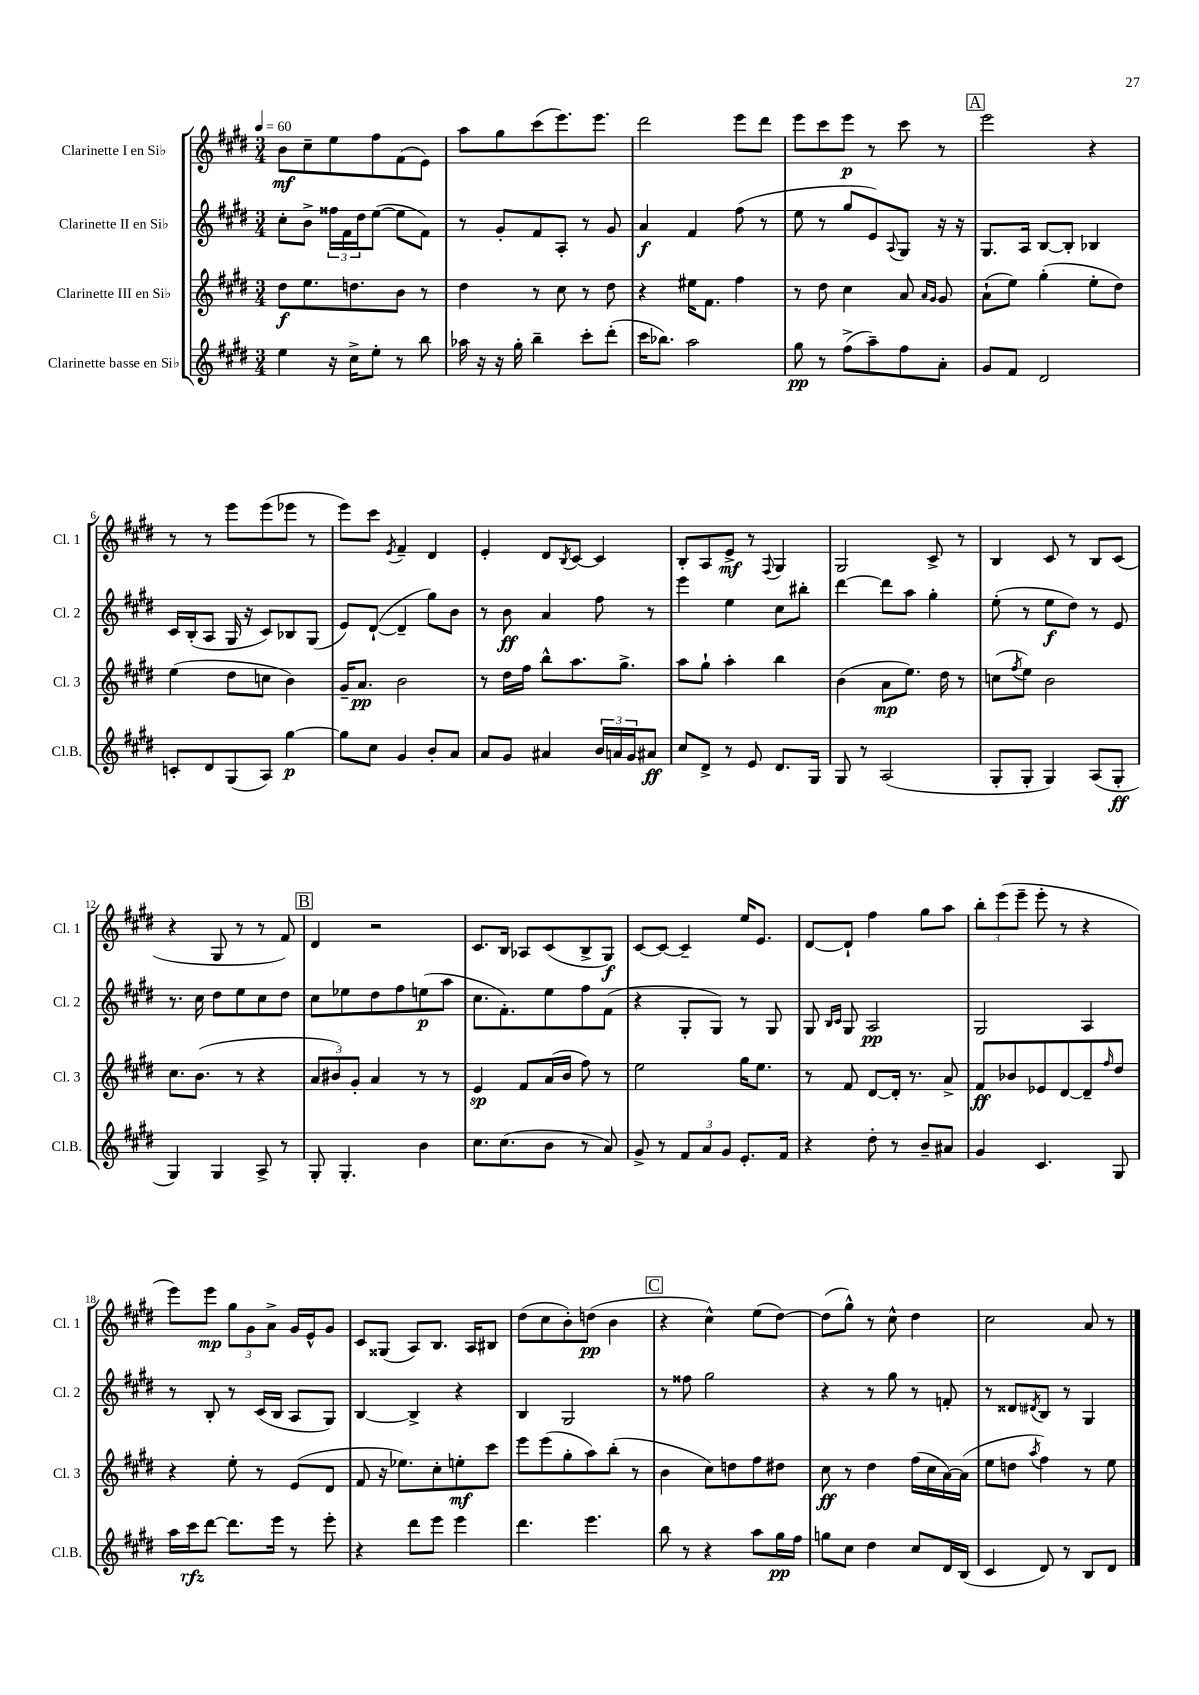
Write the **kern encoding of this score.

**kern	**dynam	**kern	**dynam	**kern	**dynam	**kern	**dynam
*part4	*part4	*part3	*part3	*part2	*part2	*part1	*part1
*staff4	*staff4	*staff3	*staff3	*staff2	*staff2	*staff1	*staff1
*I"Clarinette basse en Si♭	*	*I"Clarinette III en Si♭	*	*I"Clarinette II en Si♭	*	*I"Clarinette I en Si♭	*
*I'Cl.B.	*	*I'Cl. 3	*	*I'Cl. 2	*	*I'Cl. 1	*
*clefG2	*	*clefG2	*	*clefG2	*	*clefG2	*
*k[f#c#g#d#]	*	*k[f#c#g#d#]	*	*k[f#c#g#d#]	*	*k[f#c#g#d#]	*
*M3/4	*	*M3/4	*	*M3/4	*	*M3/4	*
*MM60	*	*MM60	*	*MM60	*	*MM60	*
=1	=1	=1	=1	=1	=1	=1	=1
4ee\	.	8dd#\L	f	8cc#'\L	.	8b\L	mf
.	.	8.ee\	.	8b^\J	.	8cc#~\	.
16r	.	.	.	24ff##X\LL	.	8ee\	.
.	.	.	.	24f#\	.	.	.
16cc#^\KL	.	8.ddn\	.	.	.	.	.
.	.	.	.	24dd#\J	.	.	.
8ee'\J	.	.	.	([8ee\J	.	8ff#\	.
8r	.	8b\J	.	8ee\L]	.	(8f#\	.
8bb\	.	8r	.	8f#\J)	.	8e\J)	.
=2	=2	=2	=2	=2	=2	=2	=2
16aa-X\	.	4dd#\	.	8r	.	8aa\L	.
16r	.	.	.	.	.	.	.
16r	.	.	.	8g#'/L	.	8gg#\	.
16gg#'\	.	.	.	.	.	.	.
4bb~\	.	8r	.	8f#/	.	(8ccc#\	.
.	.	8cc#\	.	8A'/J	.	8.eee\)	.
8ccc#'\L	.	8r	.	8r	.	.	.
.	.	.	.	.	.	8.eee\J	.
(8ddd#'\J	.	8dd#\	.	8g#/	.	.	.
=3	=3	=3	=3	=3	=3	=3	=3
16ccc#\KL	.	4r	.	4a/	f	2ddd#\	.
8.bb-X\J)	.	.	.	.	.	.	.
2aa\	.	16ee#X\KL	.	4f#/	.	.	.
.	.	8.f#\J	.	.	.	.	.
.	.	4ff#\	.	(8ff#\	.	8eee\L	.
.	.	.	.	8r	.	8ddd#\J	.
=4	=4	=4	=4	=4	=4	=4	=4
8gg#\	pp	8r	.	8ee\	.	8eee\L	.
8r	.	8dd#\	.	8r	.	8ccc#\	.
(8ff#^\L	.	4cc#\	.	8gg#/L	.	8eee\J	p
8aa~\)	.	.	.	8e/)	.	8r	.
.	.	.	.	8qqA/	.	.	.
8ff#\	.	8a/	.	8G#/J	.	8ccc#\	.
.	.	16qqa/LL	.	.	.	.	.
.	.	16qqg#/JJ	.	.	.	.	.
8a'\J	.	8g#/	.	16r	.	8r	.
.	.	.	.	16r	.	.	.
!!LO:REH:place=s1:t=A
=5	=5	=5	=5	=5	=5	=5	=5
8g#/L	.	(8a`\L	.	8.G#/L	.	2eee\	.
8f#/J	.	8ee\J)	.	.	.	.	.
.	.	.	.	16A/Jk	.	.	.
2d#/	.	(4gg#'\	.	[8B/L	.	.	.
.	.	.	.	8B'/J]	.	.	.
.	.	8ee'\L	.	4B-X/	.	4r	.
.	.	8dd#\J)	.	.	.	.	.
!!LO:LB:g=z
=6	=6	=6	=6	=6	=6	=6	=6
8cn'/L	.	(4ee\	.	16c#/LL	.	8r	.
.	.	.	.	(16B'/J	.	.	.
8d#/	.	.	.	8A/J	.	8r	.
(8G#/	.	8dd#\L	.	16G#/	.	8eee\L	.
.	.	.	.	16r	.	.	.
8A/J)	.	8ccn\J	.	8c#/L)	.	(8eee\	.
[4gg#\	p	4b\)	.	8B-X/	.	8eee-X\J	.
.	.	.	.	(8G#/J	.	8r	.
=7	=7	=7	=7	=7	=7	=7	=7
8gg#\L]	.	16g#~/KL	.	8e/L)	.	8eee\L)	.
.	.	8.a/J	pp	.	.	.	.
8cc#\J	.	.	.	([8d#`/J	.	8ccc#\J	.
.	.	.	.	.	.	8qe/	.
4g#/	.	2b\	.	4d#~/]	.	4f#~/	.
8b'/L	.	.	.	8gg#\L)	.	4d#/	.
8a/J	.	.	.	8b\J	.	.	.
=8	=8	=8	=8	=8	=8	=8	=8
8a/L	.	8r	.	8r	.	4e'/	.
8g#/J	.	16dd#\LL	.	8b\	ff	.	.
.	.	16ff#\JJ	.	.	.	.	.
4a#X/	.	8bb^^\L	.	4a/	.	8d#/L	.
.	.	.	.	.	.	8qB/	.
.	.	8.aa\	.	.	.	[8c#/J	.
24b/LL	.	.	.	8ff#\	.	4c#/]	.
24an/	.	.	.	.	.	.	.
.	.	8.gg#^\J	.	.	.	.	.
24g#/J	.	.	.	.	.	.	.
8a#X/J	ff	.	.	8r	.	.	.
=9	=9	=9	=9	=9	=9	=9	=9
8cc#/L	.	8aa\L	.	4eee\	.	8B'/L	.
8d#^/J	.	8gg#`\J	.	.	.	8A/	.
8r	.	4aa'\	.	4ee\	.	8e^/J	mf
8e/	.	.	.	.	.	8r	.
.	.	.	.	.	.	8qqF#/	.
8.d#/L	.	4bb\	.	8cc#\L	.	4G#/	.
.	.	.	.	8bb#X'\J	.	.	.
16G#/Jk	.	.	.	.	.	.	.
=10	=10	=10	=10	=10	=10	=10	=10
8G#/	.	(4b\	.	[4ddd#\	.	2G#/	.
8r	.	.	.	.	.	.	.
(2A/	.	8a\L	mp	8ddd#\L]	.	.	.
.	.	8.ee\J)	.	8aa\J	.	.	.
.	.	.	.	4gg#'\	.	8c#^/	.
.	.	16dd#\	.	.	.	.	.
.	.	8r	.	.	.	8r	.
=11	=11	=11	=11	=11	=11	=11	=11
8G#'/L	.	(8ccn\L	.	(8ee'\	.	4B/	.
.	.	8qff#/	.	.	.	.	.
8G#'/J	.	8ee\J)	.	8r	.	.	.
4G#/)	.	2b\	.	8ee\L	f	8c#/	.
.	.	.	.	8dd#\J)	.	8r	.
(8A/L	.	.	.	8r	.	8B/L	.
8G#'/J	ff	.	.	8e/	.	(8c#/J	.
!!LO:LB:g=z
=12	=12	=12	=12	=12	=12	=12	=12
4G#/)	.	8.cc#\L	.	8.r	.	4r	.
.	.	(8.b\J	.	16cc#\	.	.	.
4G#/	.	.	.	8dd#\L	.	8G#/	.
.	.	8r	.	8ee\	.	8r	.
8A^/	.	4r	.	8cc#\	.	8r	.
8r	.	.	.	8dd#\J	.	8f#/)	.
!!LO:REH:place=s1:t=B
=13	=13	=13	=13	=13	=13	=13	=13
8G#'/	.	12a/L	.	8cc#\L	.	4d#/	.
.	.	12b#X/)	.	.	.	.	.
4.G#'/	.	.	.	8ee-X\	.	.	.
.	.	12g#'/J	.	.	.	.	.
.	.	4a/	.	8dd#\	.	2r	.
.	.	.	.	8ff#\	.	.	.
4b\	.	8r	.	(8een\	p	.	.
.	.	8r	.	8aa\J	.	.	.
=14	=14	=14	=14	=14	=14	=14	=14
8.cc#\L	.	4e/	sp	8.cc#\L	.	8.c#/L	.
(8.cc#\	.	.	.	8.f#'\)	.	16B/Jk	.
.	.	8f#/L	.	.	.	8A-X/L	.
8b\J	.	(16a/L	.	8ee\	.	(8c#/	.
.	.	16b/JJ	.	.	.	.	.
8r	.	8ff#\)	.	8ff#\	.	8B^/	.
8a/)	.	8r	.	(8f#\J	.	8G#/J)	f
=15	=15	=15	=15	=15	=15	=15	=15
8g#^/	.	2ee\	.	4r	.	[8c#/L	.
8r	.	.	.	.	.	8c#/J_	.
12f#/L	.	.	.	8G#'/L	.	4c#~/]	.
12a/	.	.	.	.	.	.	.
.	.	.	.	8G#/J)	.	.	.
12g#/J	.	.	.	.	.	.	.
8.e'/L	.	16gg#\KL	.	8r	.	16ee/KL	.
.	.	8.ee\J	.	.	.	8.e/J	.
.	.	.	.	8G#/	.	.	.
16f#/Jk	.	.	.	.	.	.	.
=16	=16	=16	=16	=16	=16	=16	=16
4r	.	8r	.	8G#/	.	[8d#/L	.
.	.	.	.	16qqB/LL	.	.	.
.	.	.	.	16qqc#/JJ	.	.	.
.	.	8f#/	.	8G#/	.	8d#`/J]	.
8dd#'\	.	[8d#/L	.	2A/	pp	4ff#\	.
8r	.	16d#'/Jk]	.	.	.	.	.
.	.	8.r	.	.	.	.	.
8b~/L	.	.	.	.	.	8gg#\L	.
8a#X/J	.	8a^/	.	.	.	8aa\J	.
=17	=17	=17	=17	=17	=17	=17	=17
4g#/	.	8f#/L	ff	2G#/	.	12bb'\L	.
.	.	.	.	.	.	(12eee\	.
.	.	8b-X/	.	.	.	.	.
.	.	.	.	.	.	12eee~\J	.
4.c#/	.	8e-X/	.	.	.	8eee'\	.
.	.	[8d#/	.	.	.	8r	.
.	.	8d#~/]	.	4A/	.	4r	.
.	.	16qqff#/	.	.	.	.	.
8G#/	.	8dd#/J	.	.	.	.	.
!!LO:LB:g=z
=18	=18	=18	=18	=18	=18	=18	=18
16aa\LL	.	4r	.	8r	.	8eee\L)	.
16ccc#\J	rfz	.	.	.	.	.	.
[8ddd#\J	.	.	.	8B'/	.	8eee\J	mp
8.ddd#\L]	.	8ee'\	.	8r	.	12gg#\L	.
.	.	.	.	.	.	12g#\	.
.	.	8r	.	(16c#/LL	.	.	.
.	.	.	.	.	.	12a^\J	.
16eee\Jk	.	.	.	16B/JJ	.	.	.
8r	.	(8e/L	.	8A/L	.	16g#/LL	.
.	.	.	.	.	.	16e^^/J	.
8eee'\	.	8d#/J	.	8G#/J)	.	8g#/J	.
=19	=19	=19	=19	=19	=19	=19	=19
4r	.	8f#/	.	[4B/	.	8c#/L	.
.	.	16r	.	.	.	(8G##X/J	.
.	.	8.ee-X\L)	.	.	.	.	.
8ddd#\L	.	.	.	4B^/]	.	8A/L)	.
8eee\J	.	8cc#'\	.	.	.	8.B/J	.
4eee\	.	8een'\	mf	4r	.	.	.
.	.	.	.	.	.	16A/KL	.
.	.	8ccc#\J	.	.	.	8B#X/J	.
=20	=20	=20	=20	=20	=20	=20	=20
4.ddd#\	.	8eee\L	.	4B/	.	(8dd#\L	.
.	.	(8eee\	.	.	.	8cc#\	.
.	.	8gg#'\	.	2G#/	.	8b'\)	.
4.eee\	.	8aa\)	.	.	.	(8ddn\J	pp
.	.	(8bb'\J	.	.	.	4b\	.
.	.	8r	.	.	.	.	.
!!LO:REH:place=s1:t=C
=21	=21	=21	=21	=21	=21	=21	=21
8bb\	.	4b\	.	8r	.	4r	.
8r	.	.	.	8ff##X\	.	.	.
4r	.	8cc#\L)	.	2gg#\	.	4cc#^^\)	.
.	.	8ddn\	.	.	.	.	.
8aa\L	.	8ff#\	.	.	.	(8ee\L	.
16gg#\L	pp	8dd#X\J	.	.	.	[8dd#\J)	.
16ff#\JJ	.	.	.	.	.	.	.
=22	=22	=22	=22	=22	=22	=22	=22
8ggn\L	.	8cc#\	ff	4r	.	(8dd#\L]	.
8cc#\J	.	8r	.	.	.	8gg#^^\J)	.
4dd#\	.	4dd#\	.	8r	.	8r	.
.	.	.	.	8gg#\	.	8cc#^^\	.
8cc#/L	.	(16ff#\LL	.	8r	.	4dd#\	.
.	.	16cc#\	.	.	.	.	.
16d#/L	.	[16a\)	.	8fn'/	.	.	.
(16B/JJ	.	(16a\JJ]	.	.	.	.	.
=23	=23	=23	=23	=23	=23	=23	=23
4c#/	.	8ee\L	.	8r	.	2cc#\	.
.	.	8ddn\J	.	8d##X/L	.	.	.
.	.	8qaa/	.	8qd#X/	.	.	.
8d#/)	.	4ff#\)	.	8B/J	.	.	.
8r	.	.	.	8r	.	.	.
8B/L	.	8r	.	4G#/	.	8a/	.
8d#/J	.	8ee\	.	.	.	8r	.
==	==	==	==	==	==	==	==
*-	*-	*-	*-	*-	*-	*-	*-
